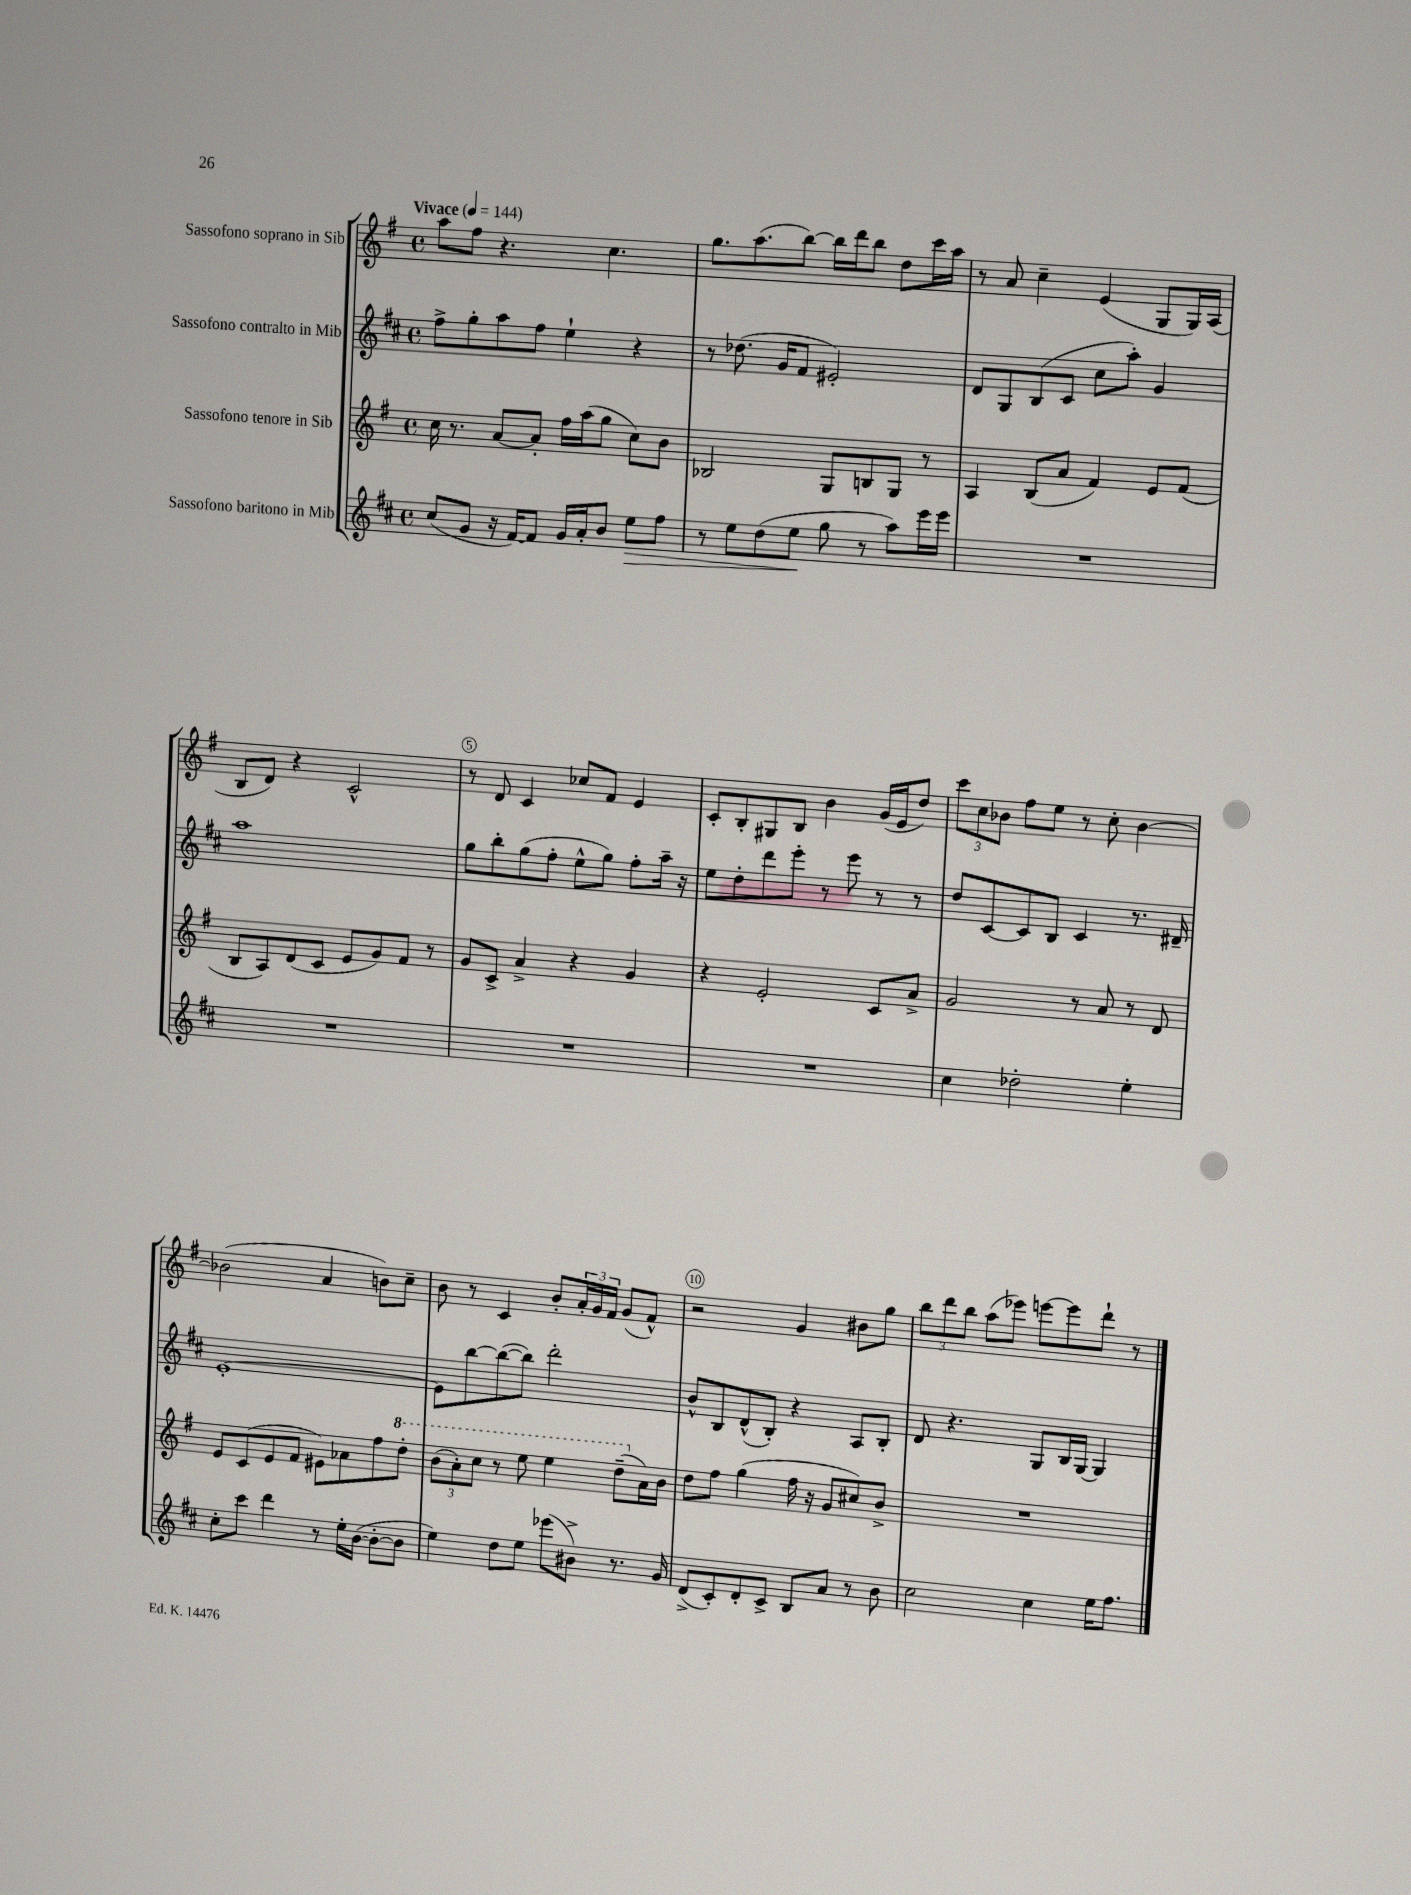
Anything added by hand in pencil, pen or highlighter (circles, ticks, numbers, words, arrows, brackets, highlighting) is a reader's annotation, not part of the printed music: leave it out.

**kern	**dynam	**kern	**kern	**kern
*part4	*part4	*part3	*part2	*part1
*staff4	*staff4	*staff3	*staff2	*staff1
*I"Sassofono baritono in Mib	*	*I"Sassofono tenore in Sib	*I"Sassofono contralto in Mib	*I"Sassofono soprano in Sib
*clefG2	*	*clefG2	*clefG2	*clefG2
*k[f#c#]	*	*k[f#]	*k[f#c#]	*k[f#]
*M4/4	*	*M4/4	*M4/4	*M4/4
*met(c)	*	*met(c)	*met(c)	*met(c)
*MM144	*	*MM144	*MM144	*MM144
=1	=1	=1	=1	=1
!	!	!	!	!LO:TX:a:B:t=Vivace
(8cc#/L	.	16cc\	8ff#^\L	8aa\L
.	.	8.r	.	.
8g/J	.	.	8gg'\	8ff#\J
16r	.	[8a/L	8aa\	4.r
[16f#/KL)	.	.	.	.
8f#/J]	.	8a'/J]	8ff#\J	.
16g/LL	.	16ff#\LL	4ee`\	.
16a'/J	.	(16aa\J	.	.
8b/J	.	8gg\J	.	4.cc\
!	!LO:HP:b	!	!	!
8ee\L	>	8cc\L)	4r	.
8ff#\J	.	8b\J	.	.
=2	=2	=2	=2	=2
8r	.	2B-X/	8r	8.gg\L
8ee\L	.	.	(8.dd-X\	.
.	.	.	.	(8.aa\
(8dd\	.	.	.	.
.	.	.	16g/KL	.
8ee\J	.	.	8f#/J	[8bb\J)
8gg\	]	8G/L	2e#X'/)	16bb\LL]
.	.	.	.	16ddd\J
8r	.	8Bn/	.	8bb\J
8aa\L)	.	8G/J	.	8dd\L
16eee\L	.	8r	.	16ccc\L
16eee\JJ	.	.	.	16aa\JJ
=3	=3	=3	=3	=3
1r	.	4A/	8d/L	8r
.	.	.	8G/	8a/
.	.	(8B/L	(8B/	4cc~\
.	.	8a/J	8c#/J	.
.	.	4f#/)	8cc#\L	(4e/
.	.	.	8aa'\J)	.
.	.	8e/L	4g/	8G/L
.	.	(8f#/J	.	16G/L)
.	.	.	.	(16A/JJ
!!LO:LB:g=z
=4	=4	=4	=4	=4
1r	.	8B/L	1aa	8B/L
.	.	8A/)	.	8d/J)
.	.	(8d/	.	4r
.	.	8c/J	.	.
.	.	8e/L	.	2c^^/
.	.	8g/)	.	.
.	.	8f#/J	.	.
.	.	8r	.	.
=5	=5	=5	=5	=5
1r	.	8g/L	8gg\L	8r
.	.	8c^/J	8bb'\	8d/
.	.	4a^/	(8gg\	4c/
.	.	.	8ff#'\J	.
.	.	4r	8ee^^\L	8cc-X/L
.	.	.	8gg\J)	8f#/J
.	.	4g/	8ff#'\L	4e/
.	.	.	16aa~\Jk	.
.	.	.	16r	.
=6	=6	=6	=6	=6
1r	.	4r	8ee\L	8c'/L
.	.	.	8dd'\	8B'/
.	.	2e'/	8ddd\	8G#X/
.	.	.	8eee'\J	8B/J
.	.	.	8r	4b\
.	.	.	8eee\	.
.	.	8c/L	8r	(16g/LL
.	.	.	.	16e/J
.	.	8a^/J	8r	8dd/J)
=7	=7	=7	=7	=7
4cc#\	.	2g/	8dd/L	12ccc\L
.	.	.	.	12cc\
.	.	.	[8c#/	.
.	.	.	.	12b-X\J
2dd-X'\	.	.	8c#/]	8ff#\L
.	.	.	8B/J	8ee\J
.	.	8r	4c#/	8r
.	.	8a/	.	8cc'\
4ee'\	.	8r	8.r	[4b-\
.	.	8d/	.	.
.	.	.	16d#X~/	.
!!LO:LB:g=z
=8	=8	=8	=8	=8
8cc#'\L	.	8e/L	[1e'	(2b-X\]
8ccc#\J	.	(8c/	.	.
4ddd\	.	8e/	.	.
.	.	8f#/J	.	.
8r	.	8e#X\L)	.	4a/
16ee'\LL	.	8a-X\	.	.
([16b\JJ	.	.	.	.
8b'\L_	.	8ff#\	.	8bn\L)
*	*	*8va	*	*
8b\J]	.	8ddd'\J	.	8cc~\J
=9	=9	=9	=9	=9
4ee\)	.	(12bb\L	8e\L]	8b\
.	.	12aa'\)	.	.
.	.	.	[8bb\	8r
.	.	12ccc\J	.	.
8dd\L	.	8r	(8bb\_	4c/
8ee\J	.	8eee\	8bb\J])	.
(8eee-X\L	.	4eee\	2ddd'\	8b'/L
8b#X^\J)	.	.	.	24a'/L
.	.	.	.	24g/
.	.	.	.	24f#/JJ
8.r	.	(8ddd~\L	.	(8g/L
*	*	*X8va	*	*
.	.	16a\L)	.	8f#^^/J)
16g/	.	16b\JJ	.	.
=10	=10	=10	=10	=10
(8d^/L	.	8dd\L	8b^^/L	2r
8c#'/)	.	8ff#\J	8B/	.
8d'/	.	(4gg\	(8d^^/	.
8c#^/J	.	.	8B'/J)	.
8B/L	.	16ff#\	4r	4g/
.	.	16r	.	.
8a/J	.	8g/L	.	.
8r	.	8cc#X/)	8A/L	8b#X\L
8b\	.	8b^/J	8B'/J	8gg\J
=11	=11	=11	=11	=11
2cc#\	.	1r	8d/	12bb\L
.	.	.	.	12ddd\
.	.	.	4.r	.
.	.	.	.	12bb\J
.	.	.	.	(8aa\L
.	.	.	.	8eee-X\J)
4cc#\	.	.	8G/L	[8eeen\L
.	.	.	16B/L	8eee\]
.	.	.	[16G/JJ	.
16ee\KL	.	.	4G/]	8ddd`\J
8.ff#\J	.	.	.	.
.	.	.	.	8r
==	==	==	==	==
*-	*-	*-	*-	*-
